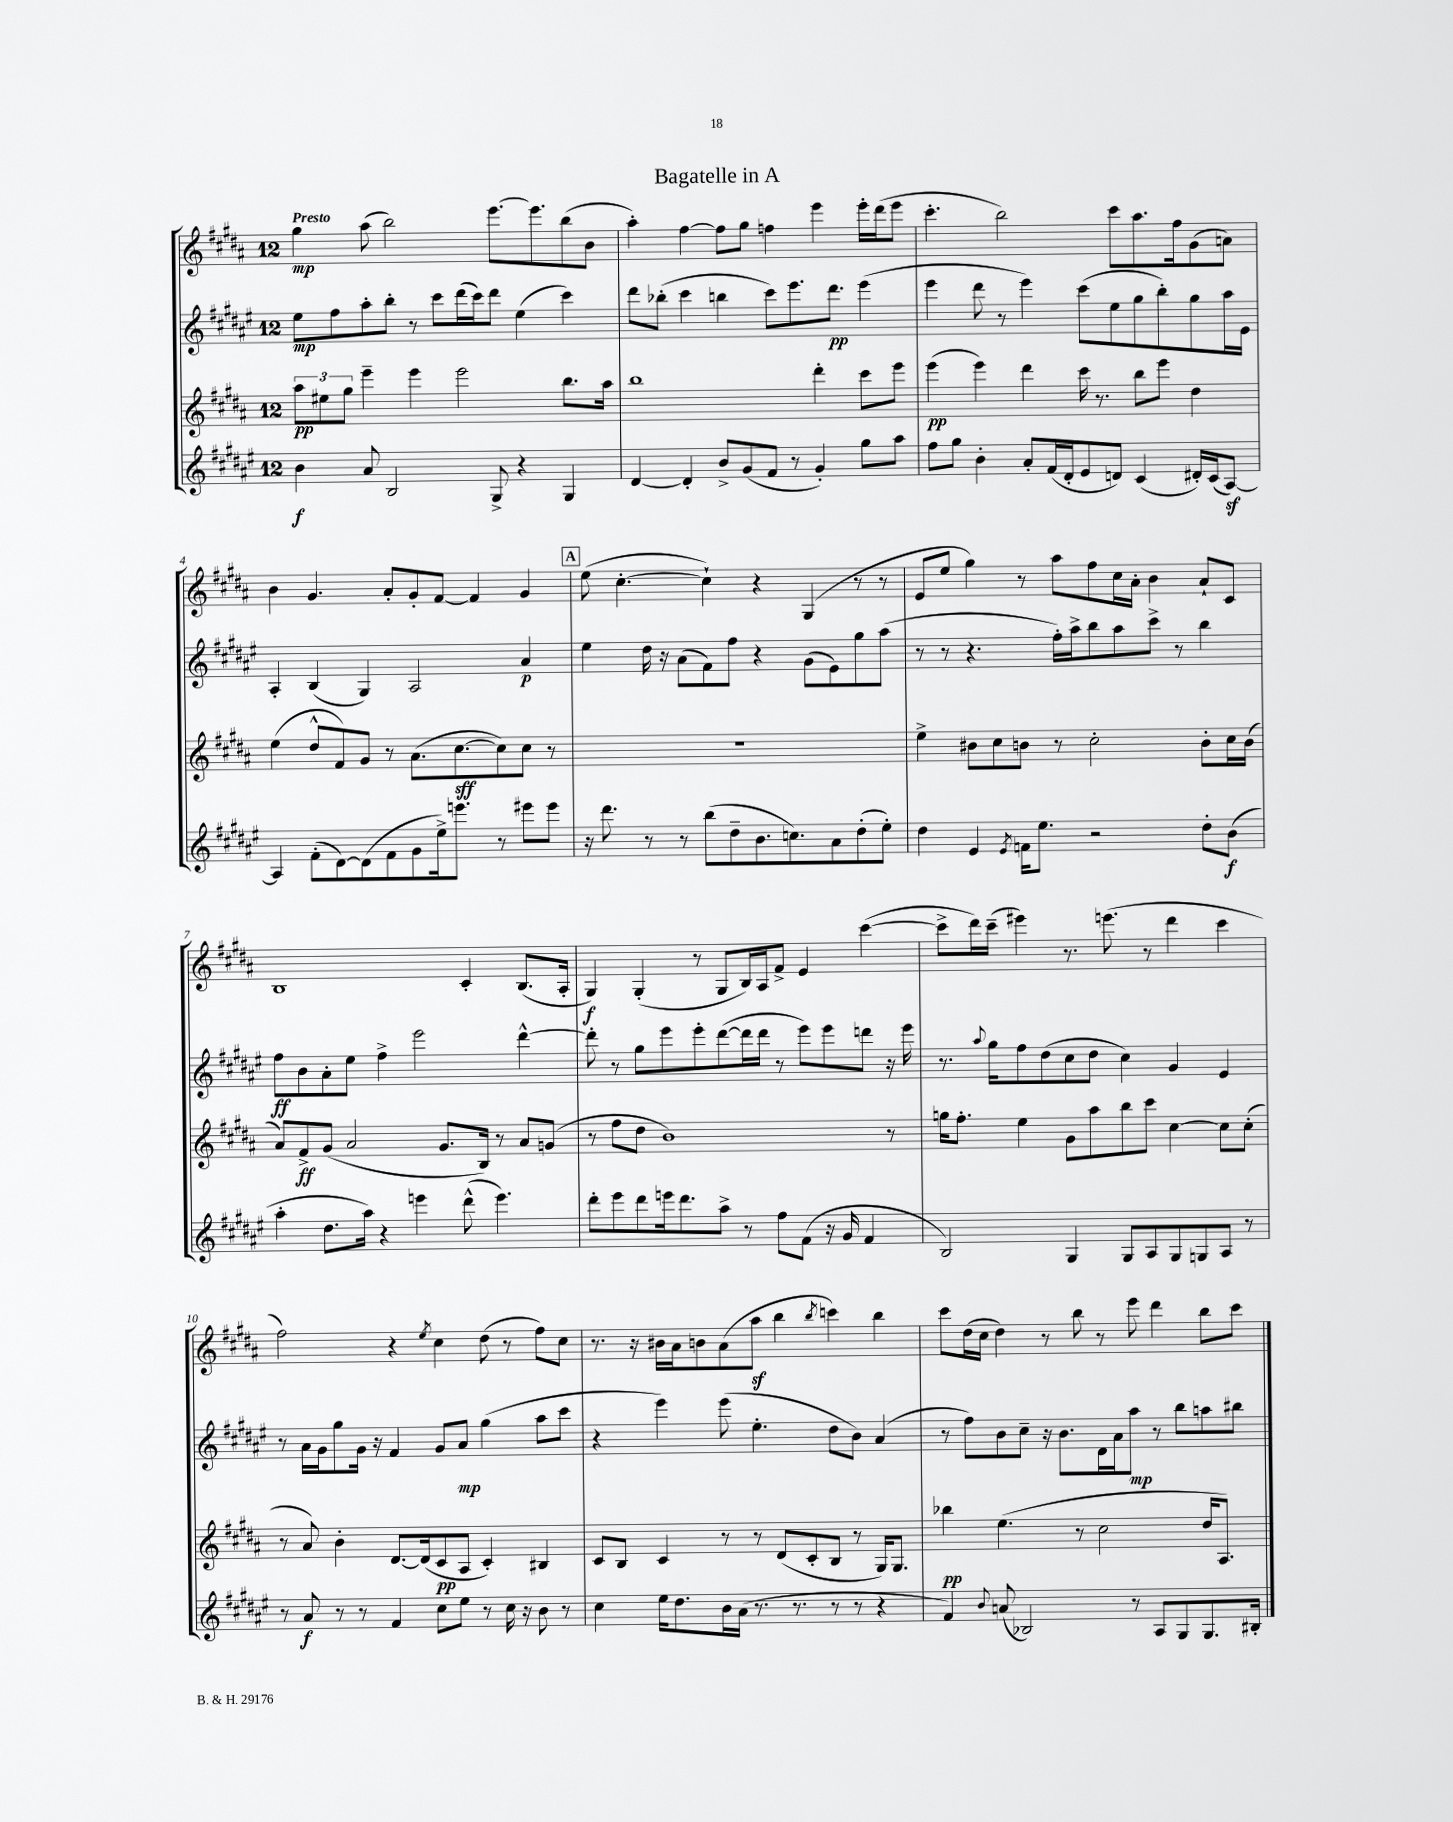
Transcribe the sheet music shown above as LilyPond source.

\header { title = "Bagatelle in A" }
<<
\new StaffGroup <<
\new Staff = "s0" {
    \clef treble \key b \major \once \override Staff.TimeSignature.style = #'single-digit \time 12/8 \tempo "Presto"
    \autoBeamOff gis''4\mp ais''8( b''2) e'''8.[~ e'''8. b''8( b'8] |
    ais''4-.) fis''4~ fis''8[ gis''8] f''4 e'''4 e'''16[-. dis'''16( e'''8] |
    cis'''4.-. b''2) cis'''8[ ais''8. fis''16 gis'8( a'8]) |
    b'4 gis'4. ais'8[-. gis'8-. fis'8]~ fis'4 gis'4 |
    \mark \markup { \box "A" } e''8( cis''4.~-. cis''4-!) r4 gis4( r8 r8 |
    e'8[ e''8] gis''4) r8 ais''8[ fis''8 cis''16 ais'16]-. b'4 ais'8[-! cis'8] |
    b1 cis'4-. b8.[( ais16]-. |
    gis4\f) gis4-.( r8 gis8[ b16) ais16 fis'8]-> e'4 cis'''4~( |
    cis'''8[-> dis'''16) cis'''16]--( eis'''4) r8. e'''8.( r8 dis'''4 cis'''4 |
    fis''2) r4 \acciaccatura { e''8 } cis''4 dis''8( r8 fis''8[) cis''8] |
    r8. r16 bis'16[ ais'16 b'8 ais'8( ais''8]\sf b''4 \acciaccatura { b''8 } c'''4) b''4 |
    cis'''8[ dis''16( cis''16] dis''4) r8 b''8 r8 e'''8 dis'''4 b''8[ cis'''8] \bar "|." |
}
\new Staff = "s1" {
    \clef treble \key fis \major \once \override Staff.TimeSignature.style = #'single-digit \time 12/8
    \autoBeamOff eis''8[\mp fis''8 ais''8-. b''8]-. r8 cis'''8[ dis'''16( cis'''16) dis'''8] eis''4( cis'''4) |
    dis'''8[ bes''8]-.( cis'''4 b''4 cis'''8[) eis'''8. dis'''8.]\pp eis'''4( |
    eis'''4 dis'''8 r8 eis'''4) cis'''8[( eis''8 gis''8 b''8-.) gis''8 ais''16 eis'16] |
    ais4-. b4( gis4) ais2 ais'4\p |
    \mark \markup { \box "A" } eis''4 dis''16 r16 ais'8[( fis'8) fis''8] r4 gis'8[( eis'8) gis''8 ais''8]( |
    r8 r8 r4. fis''16[-.) ais''16-> b''8 ais''8 cis'''8]-> r8 b''4 |
    fis''8[\ff b'8 ais'8-. eis''8] fis''4-> eis'''2 dis'''4~-^ |
    dis'''8-. r8 gis''8[ eis'''8 eis'''8-. dis'''8~( dis'''16 dis'''16] r8 eis'''8[) eis'''8 d'''8] r16 eis'''16 |
    r8. \appoggiatura { ais''8 } gis''16[ fis''8 dis''8( cis''8 dis''8] cis''4) gis'4 eis'4 |
    r8 ais'16[ gis'16 gis''8 gis'16] r16 fis'4 gis'8[ ais'8]\mp gis''4( ais''8[ cis'''8] |
    r4 eis'''4) eis'''8( eis''4.-. dis''8[ b'8]) ais'4( |
    r8 fis''8[) b'8 cis''8]-- r16 b'8.[ dis'16 ais'16 ais''8]\mp r8 b''8[ a''8 bis''8] \bar "|." |
}
\new Staff = "s2" {
    \clef treble \key b \major \once \override Staff.TimeSignature.style = #'single-digit \time 12/8
    \autoBeamOff \tuplet 3/2 { ais''8[\pp eis''8 gis''8] } e'''4-- e'''4 e'''2 b''8.[ ais''16] |
    b''1 dis'''4-. cis'''8[ e'''8] |
    e'''4\pp( e'''4) dis'''4 cis'''16 r8. b''8[ e'''8] dis''4 |
    e''4( dis''8[-^ fis'8) gis'8] r8 ais'8.[( cis''8.~\sff cis''8) cis''8] r8 |
    \mark \markup { \box "A" } R1. |
    e''4-> bis'8[ cis''8 b'8] r8 cis''2-. b'8[-. cis''16 b'16]( |
    ais'8[) fis'8->\ff gis'8]( ais'2 gis'8.[ b16]) r8 ais'8[ g'8]( |
    r8 fis''8[ dis''8] b'1) r8 |
    g''16[ fis''8.]-. e''4 gis'8[ ais''8 b''8 cis'''8] cis''4~ cis''8[ cis''8]-.( |
    r8 ais'8) b'4-. dis'8.[~ dis'16( cis'8\pp ais8] cis'4-.) bis4 |
    cis'8[ b8] cis'4 r8 r8 dis'8[( cis'8-. b8] r8 gis16[) gis8.] |
    bes''4\pp e''4.( r8 cis''2 dis''16[ ais8.]) \bar "|." |
}
\new Staff = "s3" {
    \clef treble \key fis \major \once \override Staff.TimeSignature.style = #'single-digit \time 12/8
    \autoBeamOff b'4\f ais'8 b2 gis8-> r4 gis4 |
    dis'4~ dis'4-. b'8[-> gis'8( fis'8] r8 gis'4-.) gis''8[ ais''8] |
    fis''8[ gis''8] b'4-. ais'8[-. fis'16( dis'16-. eis'8 d'8]) cis'4( dis'16[-.) cis'16( ais8]~\sf) |
    ais4 fis'8[-.( dis'8~) dis'8( fis'8 gis'8 eis''16->) e'''8.] r8 eis'''8[ eis'''8] |
    \mark \markup { \box "A" } r16 dis'''8. r8 r8 b''8[( dis''8-- b'8. c''8.) ais'8 dis''8-.( eis''8]-.) |
    dis''4 eis'4 \acciaccatura { eis'8 } f'16[ eis''8.] r2 dis''8[-. b'8]\f( |
    ais''4-. dis''8.[ ais''16]) r4 e'''4 dis'''8-^( e'''4.) |
    dis'''8[-. eis'''8 dis'''8 e'''16 dis'''8. ais''8]-> r8 fis''8[ fis'8]( r16 gis'16 fis'4 |
    b2) gis4 gis8[ ais8 gis8 g8 ais8] r8 |
    r8 ais'8\f r8 r8 fis'4 cis''8[ eis''8] r8 cis''16 r16 b'8 r8 |
    cis''4 eis''16[ dis''8. b'16 ais'16]( r8. r8. r8 r8 r4 |
    fis'4) \appoggiatura { b'8 } a'8( bes2) r8 ais8[ gis8 gis8. bis16]-. \bar "|." |
}
>>
>>
